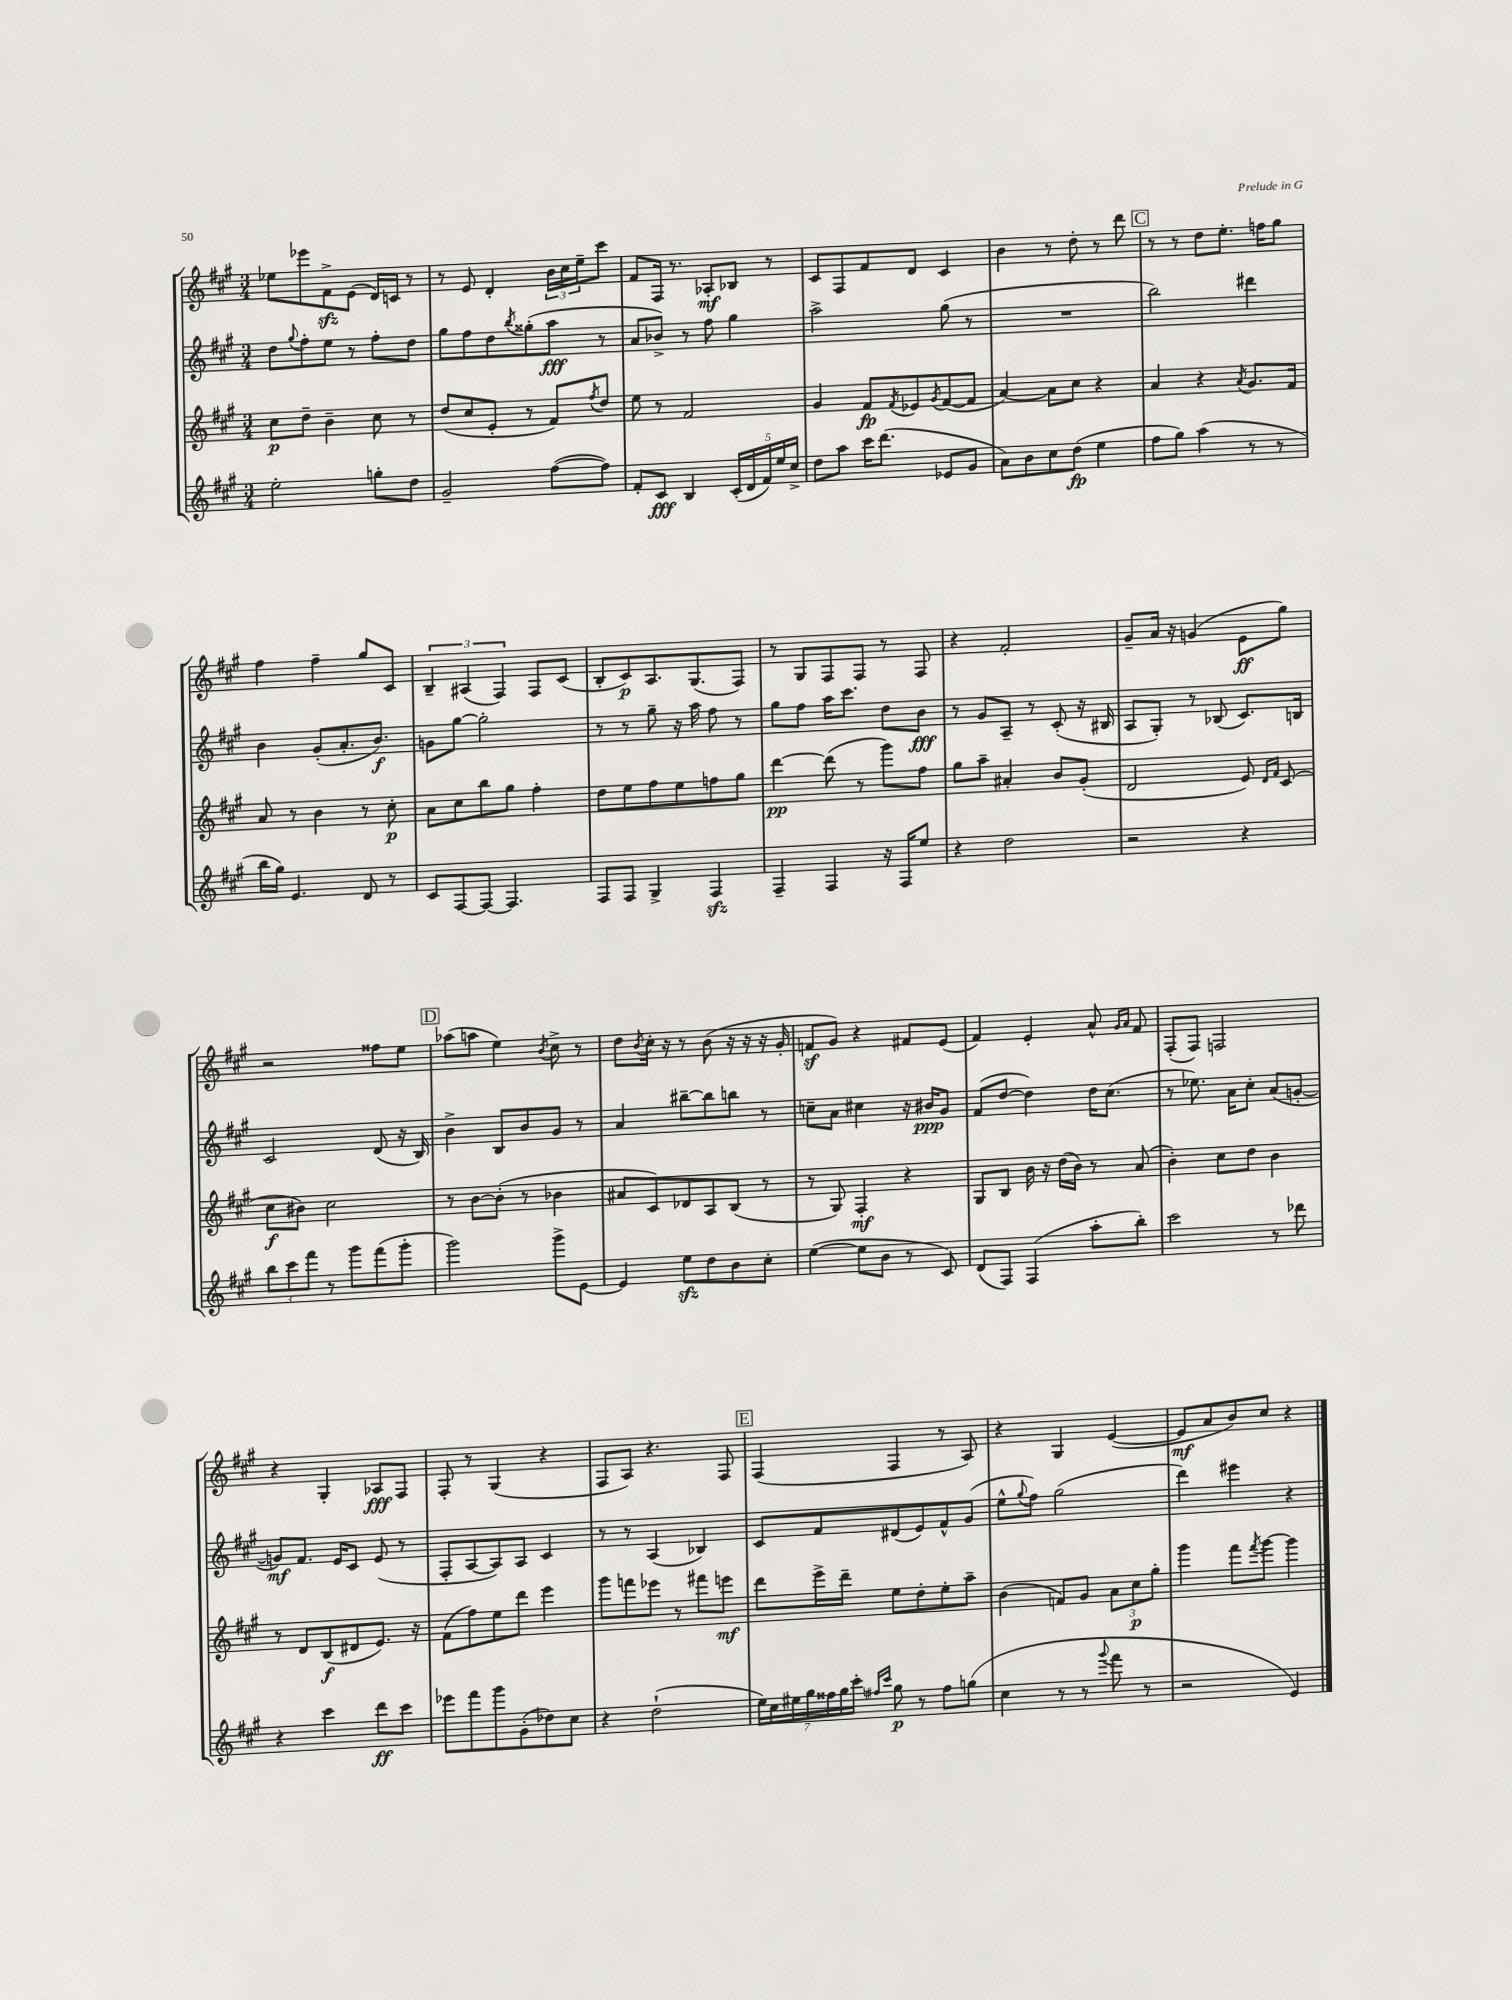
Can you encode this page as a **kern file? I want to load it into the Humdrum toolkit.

**kern	**dynam	**kern	**dynam	**kern	**dynam	**kern	**dynam
*part4	*part4	*part3	*part3	*part2	*part2	*part1	*part1
*staff4	*staff4	*staff3	*staff3	*staff2	*staff2	*staff1	*staff1
*clefG2	*	*clefG2	*	*clefG2	*	*clefG2	*
*k[f#c#g#]	*	*k[f#c#g#]	*	*k[f#c#g#]	*	*k[f#c#g#]	*
*M3/4	*	*M3/4	*	*M3/4	*	*M3/4	*
=16	=16	=16	=16	=16	=16	=16	=16
2ee'\	.	8cc#\L	p	8dd\L	.	8ee-X\L	.
.	.	.	.	8qqgg#/	.	.	.
.	.	8dd~\J	.	8ff#'\	.	8eee-X\	.
.	.	4b~\	.	8ee\J	.	8f#zz^\	.
.	.	.	.	8r	.	(8e\J	.
8ggn'\L	.	8cc#\	.	8ff#'\L	.	16d/LL)	.
.	.	.	.	.	.	16cn/JJ	.
8dd\J	.	8r	.	8dd\J	.	8r	.
=17	=17	=17	=17	=17	=17	=17	=17
2g#~/	.	(8dd/L	.	8gg#\L	.	8r	.
.	.	8cc#/	.	8ff#\	.	8e/	.
.	.	8e'/J	.	8dd\	.	4d'/	.
.	.	.	.	8qbb/	.	.	.
.	.	8r	.	(8gg##X'\	.	.	.
([8ff#\L	.	8f#/L)	.	8aa\J	fff	24b\LL	.
.	.	.	.	.	.	24cc#\	.
.	.	.	.	.	.	24ee~\J	.
.	.	8qff#/	.	.	.	.	.
8ff#\J])	.	8dd/J	.	8r	.	8ccc#\J	.
=18	=18	=18	=18	=18	=18	=18	=18
8f#'/L	.	8ee\	.	8a/L	.	8f#/L	.
8c#/J	fff	8r	.	8b-X^/J)	.	16F#/Jk	.
.	.	.	.	.	.	8.r	.
4B/	.	2f#/	.	8r	.	.	.
.	.	.	.	8ff#\	.	8A-X'/L	mf
(20c#'/LL	.	.	.	4gg#\	.	8B-X/J	.
20d/	.	.	.	.	.	.	.
20f#/)	.	.	.	.	.	.	.
.	.	.	.	.	.	8r	.
20ee/	.	.	.	.	.	.	.
20cc#^/JJ	.	.	.	.	.	.	.
=19	=19	=19	=19	=19	=19	=19	=19
8dd\L	.	4g#/	.	2aa^\	.	8c#/L	.
8aa\J	.	.	.	.	.	8F#/	.
16ccc#\KL	.	8f#/L	fp	.	.	8f#/	.
(8.ddd\J	.	.	.	.	.	.	.
.	.	8qf#/	.	.	.	.	.
.	.	8e-X/	.	.	.	8d/J	.
.	.	8qg#/	.	.	.	.	.
8e-X/L	.	([8f#/	.	(8gg#\	.	4c#/	.
8g#/J	.	8f#/J]	.	8r	.	.	.
=20	=20	=20	=20	=20	=20	=20	=20
8a\L)	.	[4a/)	.	2.r	.	4b\	.
8b\	.	.	.	.	.	.	.
8cc#\	.	8a\L]	.	.	.	8r	.
(8dd\J	fp	8cc#\J	.	.	.	8dd'\	.
4ee\	.	4r	.	.	.	8r	.
.	.	.	.	.	.	8ddd\	.
!!LO:REH:place=s1:t=C
=21	=21	=21	=21	=21	=21	=21	=21
8ff#\L	.	4a/	.	2bb\)	.	8r	.
8gg#\J)	.	.	.	.	.	8r	.
(4aa\	.	4r	.	.	.	8dd\L	.
.	.	.	.	.	.	8.ee'\J	.
.	.	8qa/	.	.	.	.	.
8r	.	8.g#/L	.	4ddd#X\	.	.	.
.	.	.	.	.	.	16ffn\KL	.
8r	.	.	.	.	.	8gg#\J	.
.	.	16f#/Jk	.	.	.	.	.
!!LO:LB:g=z
=22	=22	=22	=22	=22	=22	=22	=22
16bb\LL	.	8a/	.	4b\	.	4ff#\	.
16gg#\JJ)	.	.	.	.	.	.	.
4.e/	.	8r	.	.	.	.	.
.	.	4b\	.	(8g#'/L	.	4ff#~\	.
.	.	.	.	8.a'/	.	.	.
8d/	.	8r	.	.	.	8gg#/L	.
.	.	.	.	8.b/J)	f	.	.
8r	.	8cc#'\	p	.	.	8c#/J	.
=23	=23	=23	=23	=23	=23	=23	=23
8c#/L	.	8a\L	.	8gn\L	.	6B~/	.
[8F#/	.	8cc#\	.	[8gg#\J	.	.	.
.	.	.	.	.	.	(6A#X/	.
8F#/J_	.	8bb\	.	2gg#'\]	.	.	.
.	.	.	.	.	.	6F#/)	.
4.F#/]	.	8gg#\J	.	.	.	.	.
.	.	4ff#'\	.	.	.	8F#/L	.
.	.	.	.	.	.	(8c#/J	.
=24	=24	=24	=24	=24	=24	=24	=24
8F#/L	.	8dd\L	.	8r	.	8B'/L	.
8F#/J	.	8ee\	.	8r	.	8c#/)	p
4G#^/	.	8ff#\	.	8gg#~\	.	8.A/	.
.	.	8ee\	.	16r	.	.	.
.	.	.	.	16aa\	.	(8.G#/	.
4F#zz/	.	8ffn\	.	8ff#\	.	.	.
.	.	8gg#\J	.	8r	.	8F#/J)	.
=25	=25	=25	=25	=25	=25	=25	=25
4F#~/	.	[4ddd\	pp	8gg#\L	.	8r	.
.	.	.	.	8ff#\J	.	8G#/L	.
4F#/	.	(8ddd\]	.	16aa\KL	.	8F#/	.
.	.	.	.	8.ccc#\J	.	.	.
.	.	8r	.	.	.	8F#/J	.
16r	.	8ggg#\L)	.	8dd\L	.	8r	.
16F#/KL	.	.	.	.	.	.	.
8ee/J	.	8ff#\J	.	8b\J	fff	8F#/	.
=26	=26	=26	=26	=26	=26	=26	=26
4r	.	8gg#\L	.	8r	.	4r	.
.	.	8aa~\J	.	8g#/L	.	.	.
2dd\	.	4a#X'/	.	8A~/J	.	2f#'/	.
.	.	.	.	8r	.	.	.
.	.	8b/L	.	(8c#'/	.	.	.
.	.	(8g#'/J	.	16r	.	.	.
.	.	.	.	16B#X/	.	.	.
=27	=27	=27	=27	=27	=27	=27	=27
2r	.	2d/	.	8A/L	.	8g#~/L	.
.	.	.	.	8G#'/J)	.	16a/Jk	.
.	.	.	.	.	.	16r	.
.	.	.	.	8r	.	(4gn/	.
.	.	.	.	(8B-X/	.	.	.
4r	.	8e/)	.	8.c#/L)	.	8e\L	ff
.	.	16qqd/LL	.	.	.	.	.
.	.	16qqf#/JJ	.	.	.	.	.
.	.	(8c#/	.	.	.	8gg#\J)	.
.	.	.	.	16Bn/Jk	.	.	.
!!LO:LB:g=z
=28	=28	=28	=28	=28	=28	=28	=28
12bb\L	.	8cc#\L	f	2c#/	.	2r	.
12ccc#\	.	.	.	.	.	.	.
.	.	8b#X\J)	.	.	.	.	.
12fff#\J	.	.	.	.	.	.	.
8r	.	2cc#\	.	.	.	.	.
8ggg#\L	.	.	.	.	.	.	.
(8fff#\	.	.	.	(8d/	.	8ff##X\L	.
8ggg#'\J	.	.	.	16r	.	8ee\J	.
.	.	.	.	16B/)	.	.	.
!!LO:REH:place=s1:t=D
=29	=29	=29	=29	=29	=29	=29	=29
2ggg#\)	.	8r	.	4b^\	.	(8aa-X\L	.
.	.	[8b\L	.	.	.	8aan\J	.
.	.	(8b'\J]	.	8B/L	.	4ee\)	.
.	.	8r	.	8b/	.	.	.
.	.	.	.	.	.	8qb/	.
8ggg#^\L	.	4b-X\	.	8g#/J	.	8cc#^\	.
[8e\J	.	.	.	8r	.	8r	.
=30	=30	=30	=30	=30	=30	=30	=30
4e/]	.	8a#X/L	.	4a/	.	8dd\L	.
.	.	.	.	.	.	8qb/	.
.	.	8c#/)	.	.	.	16cc#'\Jk	.
.	.	.	.	.	.	16r	.
8eezz\L	.	8d-X/	.	[8bb#X~\L	.	8r	.
8dd\	.	8A/	.	8bb#\]	.	(8b\	.
8b\	.	(8B/J	.	8bbn\J	.	16r	.
.	.	.	.	.	.	16r	.
8cc#'\J	.	8r	.	8r	.	16r	.
.	.	.	.	.	.	16g#'/	.
=31	=31	=31	=31	=31	=31	=31	=31
([4ee\	.	8r	.	8ccn~\L	.	8fnz/L	.
.	.	8G#/)	.	8a\J	.	8g#/J)	.
8ee\L]	.	4F#'/	mf	4cc#X\	.	4r	.
8b\J	.	.	.	.	.	.	.
8r	.	4r	.	16r	.	8f#X/L	.
.	.	.	.	16b#X/KL	ppp	.	.
8c#/)	.	.	.	8g#/J	.	(8e/J	.
=32	=32	=32	=32	=32	=32	=32	=32
(8d/L	.	8G#/L	.	(8f#/L	.	4f#/)	.
8F#/J)	.	8B/J	.	[8dd/J	.	.	.
(4F#/	.	16b\	.	4dd\])	.	4e'/	.
.	.	16r	.	.	.	.	.
.	.	(16dd\LL	.	.	.	.	.
.	.	16b\JJ)	.	.	.	.	.
8aa'\L	.	8r	.	16dd\KL	.	8a^^/	.
.	.	.	.	(8.cc#\J	.	.	.
.	.	.	.	.	.	16qqg#/LL	.
.	.	.	.	.	.	16qqa/JJ	.
8bb'\J)	.	(8a/	.	.	.	8f#/	.
=33	=33	=33	=33	=33	=33	=33	=33
2ccc#\	.	4b'\)	.	8r	.	(8F#'/L	.
.	.	.	.	8.ee-X\)	.	8F#/J)	.
.	.	8cc#\L	.	.	.	2Fn/	.
.	.	.	.	16a\KL	.	.	.
.	.	8dd\J	.	8cc#'\J	.	.	.
8r	.	4b\	.	(8a/L	.	.	.
8ddd-X\	.	.	.	[8gn'/J	.	.	.
!!LO:LB:g=z
=34	=34	=34	=34	=34	=34	=34	=34
4r	.	8r	.	8gn/L])	mf	4r	.
.	.	8d/L	.	8.f#/J	.	.	.
4ccc#\	.	(8B/	f	.	.	4G#'/	.
.	.	.	.	16e/KL	.	.	.
.	.	8d#X/	.	8c#/J	.	.	.
8ddd\L	ff	8.e/J)	.	(8e/	.	8A-X/L	fff
8ccc#\J	.	.	.	8r	.	8F#/J	.
.	.	16r	.	.	.	.	.
=35	=35	=35	=35	=35	=35	=35	=35
8eee-X\L	.	(8f#\L	.	8F#'/L	.	8F#'/	.
8fff#\	.	8ff#\)	.	[8A/	.	8r	.
8ggg#\	.	8ee\	.	8A/])	.	(4G#/	.
(8g#'\	.	8ddd\J	.	8A/J	.	.	.
8dd-X\)	.	4eee\	.	4c#/	.	4r	.
8cc#\J	.	.	.	.	.	.	.
=36	=36	=36	=36	=36	=36	=36	=36
4r	.	8ggg#\L	.	8r	.	8F#/L	.
.	.	8fffn\	.	8r	.	8A/J)	.
(2dd`\	.	8eee-X\J	.	(4A/	.	4.r	.
.	.	8r	.	.	.	.	.
.	.	8fff#X\L	.	4B-X/)	.	.	.
.	.	8eeen\J	mf	.	.	8F#/	.
!!LO:REH:place=s1:t=E
=37	=37	=37	=37	=37	=37	=37	=37
28ee\LL)	.	8ddd\L	.	8c#/L	.	(4F#/	.
28cc#\	.	.	.	.	.	.	.
28ee#X\	.	.	.	.	.	.	.
28gg#\	.	.	.	.	.	.	.
.	.	16eee^\L	.	8f#/	.	.	.
28ff##X\	.	.	.	.	.	.	.
28gg#\	.	.	.	.	.	.	.
.	.	16ddd~\JJ	.	.	.	.	.
28ccc#'\JJ	.	.	.	.	.	.	.
16qqff#X/LL	.	.	.	.	.	.	.
16qqccc#/JJ	.	.	.	.	.	.	.
8gg#\	p	8ee\L	.	(8d#X/	.	4F#/	.
8r	.	8dd'\	.	8e/)	.	.	.
8ff#\L	.	8ee'\	.	8f#^^/	.	8r	.
(8ggn\J	.	8aa~\J	.	(8g#/J	.	8A/)	.
=38	=38	=38	=38	=38	=38	=38	=38
4cc#\	.	(4b\	.	8ee^^\L	.	4r	.
.	.	.	.	8qqgg#/	.	.	.
.	.	.	.	8ff#\J)	.	.	.
8r	.	8fn/L)	.	(2gg#\	.	4G#/	.
8r	.	8g#/J	.	.	.	.	.
8qqggg#/	.	.	.	.	.	.	.
8fff#\	.	12a\L	.	.	.	([4e/	.
.	.	12cc#\	p	.	.	.	.
8r	.	.	.	.	.	.	.
.	.	12gg#'\J	.	.	.	.	.
=39	=39	=39	=39	=39	=39	=39	=39
2r	.	4ggg#\	.	4ddd\)	.	8e/L]	mf
.	.	.	.	.	.	8a/	.
.	.	8fff#\L	.	4eee#X\	.	8b/)	.
.	.	8qfff#/	.	.	.	.	.
.	.	[8ggg#\J	.	.	.	8cc#/J	.
4e/)	.	4ggg#\]	.	4r	.	4r	.
==	==	==	==	==	==	==	==
*-	*-	*-	*-	*-	*-	*-	*-
